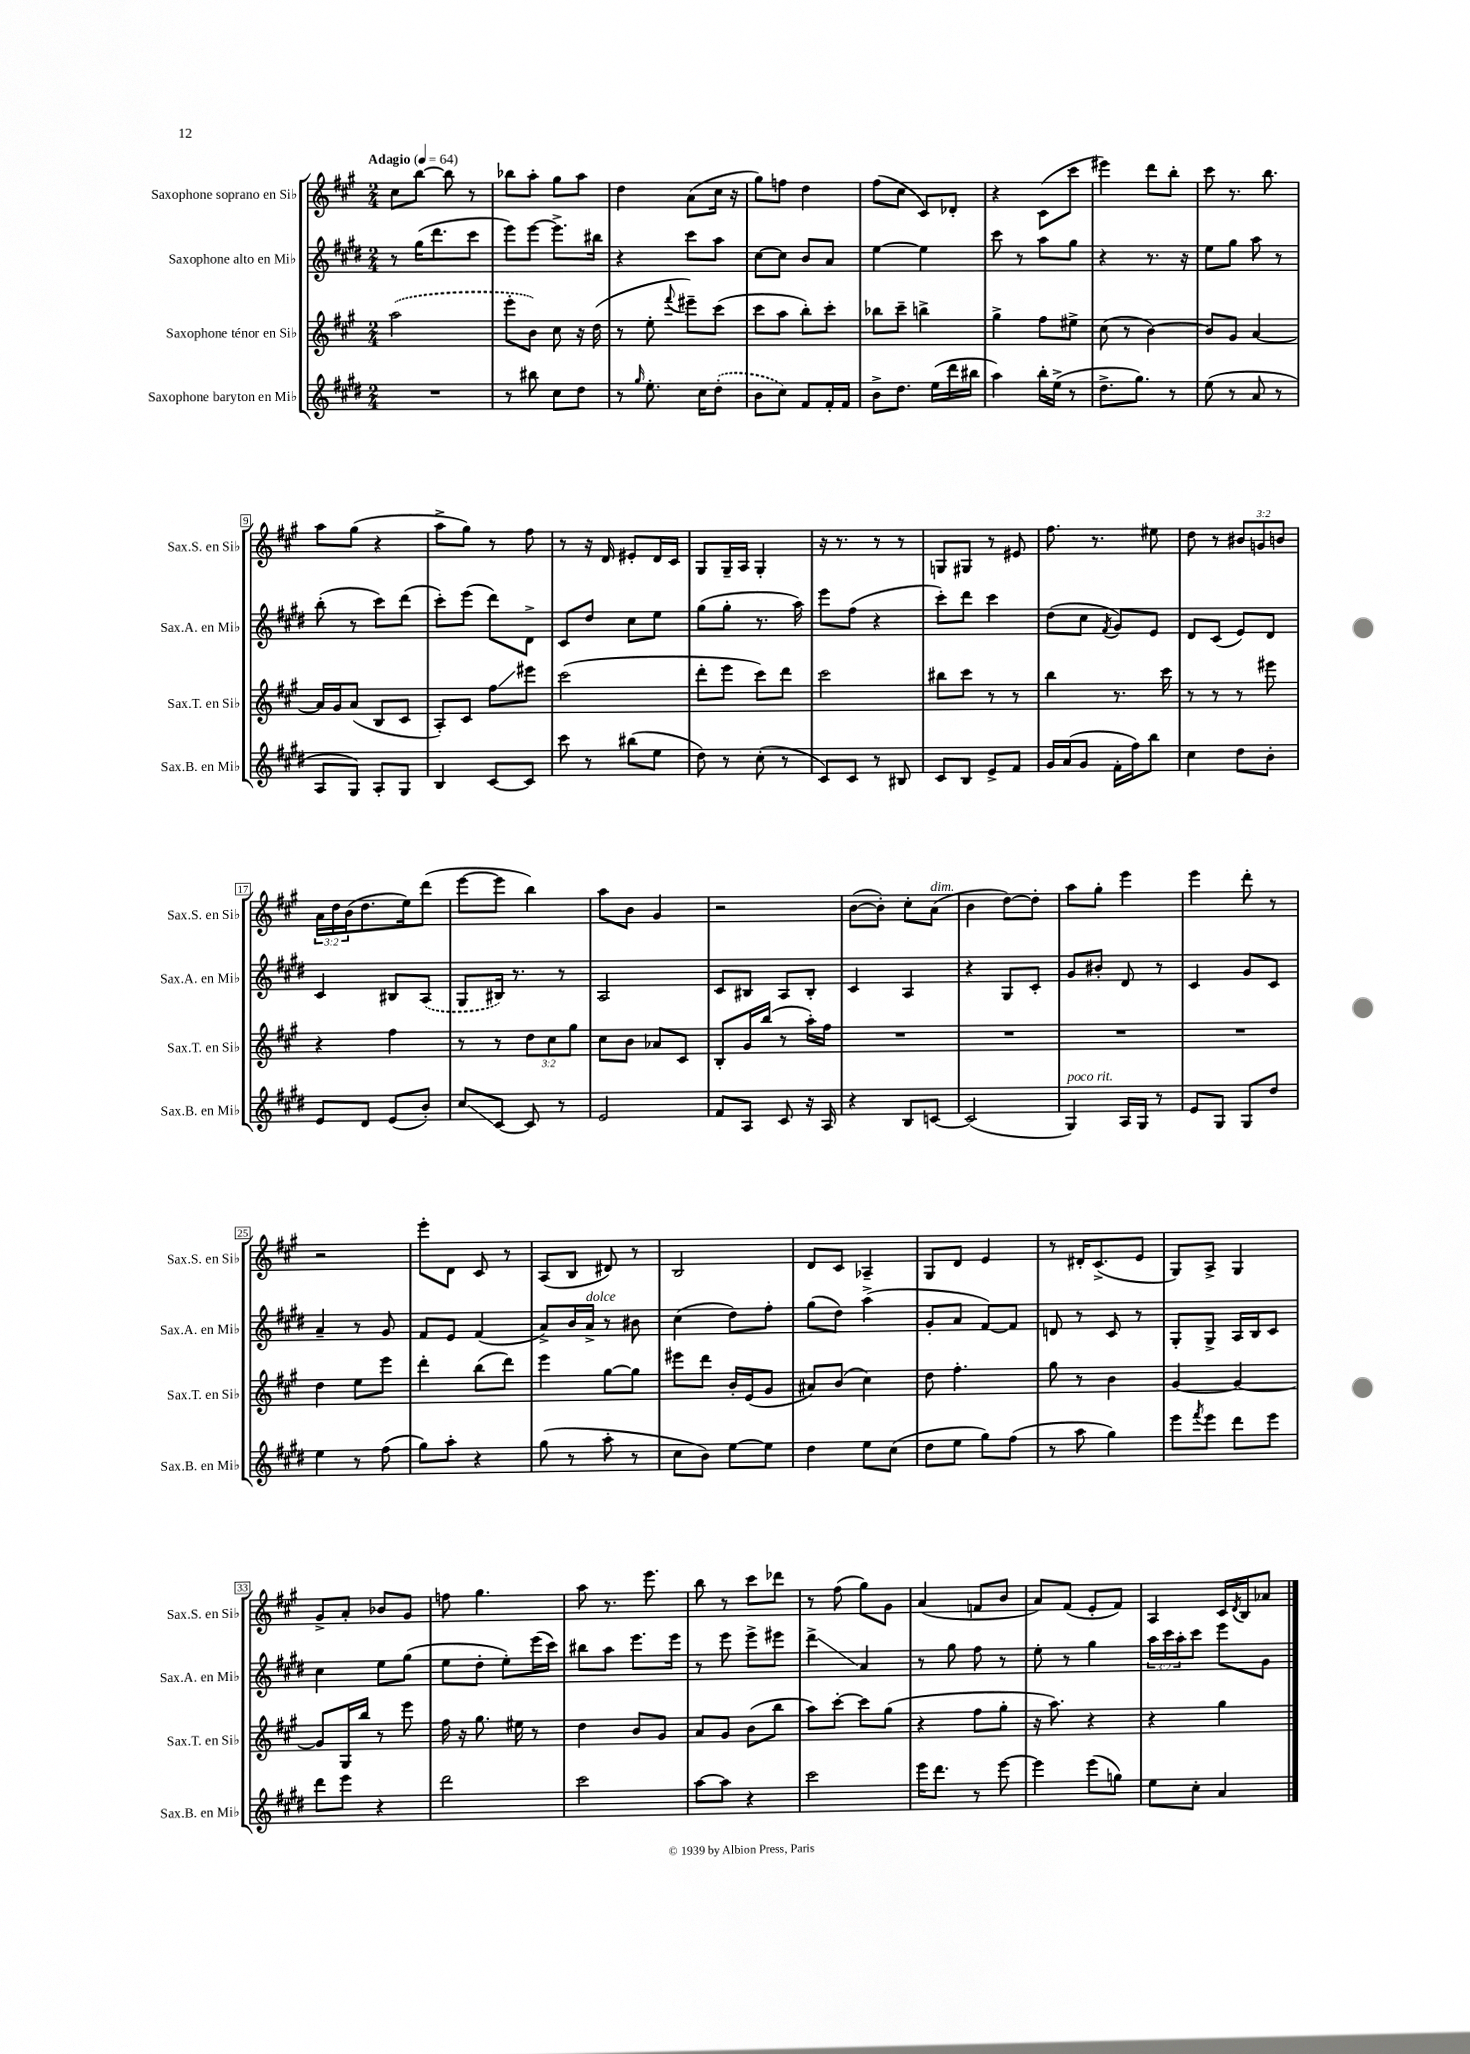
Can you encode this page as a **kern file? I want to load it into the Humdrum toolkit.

**kern	**kern	**kern	**kern
*staff4	*staff3	*staff2	*staff1
*clefG2	*clefG2	*clefG2	*clefG2
*k[f#c#g#d#]	*k[f#c#g#]	*k[f#c#g#d#]	*k[f#c#g#]
*M2/4	*M2/4	*M2/4	*M2/4
*MM64	*MM64	*MM64	*MM64
2r	(2aa	8r	8cc#
.	.	(16gg#	[8bb
.	.	8.ddd#	.
.	.	.	8bb]
.	.	8ccc#	8r
=	=	=	=
8r	8eee'	8eee)	8bb-
8bb#	8b)	[8eee	8aa'
8cc#	8cc#	8.eee^]	8gg#
8dd#	16r	.	8aa
.	(16dd	16bb#	.
=	=	=	=
8r	8r	4r	4dd
16qqgg#	.	.	.
8.ee'	8ee'	.	.
.	8qqfff#	.	.
.	8eee#~)	8ccc#	(8a
16cc#	.	.	.
(8dd#'	(8ccc#	8aa	16cc#
.	.	.	16r
=	=	=	=
8b	8ccc#	[8cc#	8gg#)
8cc#)	8aa	8cc#]	8ff
8f#	8bb')	8b	4dd
16f#'	8ccc#'	8a	.
16f#	.	.	.
=	=	=	=
8b^	8bb-	[4ee	(8ff#
8.dd#	8ccc#~	.	8cc#
.	4bb^	4ee]	8c#)
(16ee	.	.	.
16ddd#	.	.	8d-'
16bb#	.	.	.
=	=	=	=
4aa)	4gg#^	8ccc#	4r
.	.	8r	.
16bb'	8ff#	8aa	(8c#
(16ee^	.	.	.
8r	8ee#^	8gg#	8ccc#
=	=	=	=
8.dd#^	(8cc#	4r	4eee#)
.	8r	.	.
8.gg#)	.	.	.
.	[4b)	8.r	8ddd
8r	.	.	8bb'
.	.	16r	.
=	=	=	=
(8ee	8b]	8ee	8ccc#
8r	8g#	8gg#	8.r
8a	[4a	8aa	.
.	.	.	8.bb
8r	.	8r	.
=	=	=	=
8A	16a]	(8bb'	8aa
.	16g#	.	.
8G#)	(8a	8r	(8gg#
8A'	8B	8ccc#)	4r
8G#	8c#	(8ddd#	.
=	=	=	=
4B	8A')	8ccc#')	8aa^
.	8c#	(8eee	8gg#)
[8c#	8ff#	8ddd#)	8r
8c#]	8eee#	8d#^	8ff#
=	=	=	=
8ccc#	(2ccc#	8c#	8r
8r	.	8dd#	16r
.	.	.	16d
(8bb#	.	8cc#	8e#'
8ee	.	8ee	16d
.	.	.	16c#
=	=	=	=
8dd#)	8ddd'	(8gg#	8G#
8r	8eee	8gg#'	16G#~
.	.	.	16A
(8cc#'	8ccc#)	8.r	4G#'
8r	8ddd	.	.
.	.	16aa)	.
=	=	=	=
8c#)	2ccc#	8eee	16r
.	.	.	8.r
8c#	.	(8ff#	.
8r	.	4r	8r
8B#	.	.	8r
=	=	=	=
8c#	8bb#	8ccc#')	8G
8B	8ccc#	8ddd#	8G#
8e^	8r	4ccc#	8r
8f#	8r	.	8e#
=	=	=	=
16g#	4bb	(8dd#	8.ff#
(16a	.	.	.
8g#	.	8cc#	.
.	.	.	8.r
.	.	8qf#	.
16f#'	8.r	8g#)	.
16ff#)	.	.	.
8bb	.	8e	8ee#
.	16ccc#	.	.
=	=	=	=
4cc#	8r	8d#	8dd
.	8r	(8c#	8r
8dd#	8r	8e)	12b#
.	.	.	12g
8b'	8eee#	8d#	.
.	.	.	12b
=	=	=	=
8e	4r	4c#	24a
.	.	.	24dd
.	.	.	(24b
8d#	.	.	8.dd
(8e	4ff#	8B#	.
.	.	.	16ee)
8b')	.	(8A	(8ddd
=	=	=	=
8cc#	8r	8G#	[8eee
[8c#	8r	16B#)	8eee]
.	.	8.r	.
8c#]	12dd	.	4bb)
.	12cc#	.	.
8r	.	8r	.
.	12gg#	.	.
=	=	=	=
2e	8cc#	2A	8aa
.	8b	.	8b
.	8a-	.	4g#
.	8c#	.	.
=	=	=	=
8f#	8B'	8c#	2r
8A	16g#	8B#	.
.	(16bb	.	.
8c#	8r	8A	.
16r	16aa')	8B#'	.
16A	16ff#	.	.
=	=	=	=
4r	2r	4c#	([8b
.	.	.	8b'])
8B	.	4A	8cc#'
[8c	.	.	(8a
=	=	=	=
(2c]	2r	4r	4b
.	.	8G#	[8dd)
.	.	8c#'	8dd']
=	=	=	=
4G#)	2r	8g#	8aa
.	.	8b#'	8gg#'
16A	.	8d#	4eee
16G#	.	.	.
8r	.	8r	.
=	=	=	=
8e	2r	4c#	4eee
8G#	.	.	.
8G#	.	8g#	8ddd'
8dd#	.	8c#	8r
=	=	=	=
4ee	4dd	4a~	2r
8r	8ee	8r	.
(8ff#	8eee	8g#	.
=	=	=	=
8gg#)	4ddd'	8f#	8eee'
8aa'	.	8e	8d
4r	(8bb	(4f#	8c#
.	8ddd)	.	8r
=	=	=	=
(8gg#	4eee	8a^)	(8A
8r	.	16b	8B
.	.	16a^	.
8aa'	[8gg#	8r	8d#)
8r	8gg#]	8b#	8r
=	=	=	=
8cc#	8eee#	(4cc#	2B
8b)	8ddd	.	.
[8ee	16b'	8dd#)	.
.	(16e	.	.
8ee]	8g#	8ff#'	.
=	=	=	=
4dd#	8a#)	(8gg#	8d
.	(8b	8dd#)	8c#
8ee	4cc#)	(4aa^	4A-~
(8cc#	.	.	.
=	=	=	=
8dd#	8dd	8g#'	8G#
8ee	4.ff#'	8a	8d
8gg#)	.	[8f#)	4e
(8ff#	.	8f#]	.
=	=	=	=
8r	8gg#	8d	8r
8aa	8r	8r	16d#'
.	.	.	(8.c#^
4gg#)	4b	8c#	.
.	.	8r	8e
=	=	=	=
8eee	[4g#	8G#'	8G#)
8qfff#	.	.	.
8eee	.	8G#^	8A^
8ddd#	4g#_	16A	4G#
.	.	16B	.
8eee	.	8c#	.
=	=	=	=
8ddd#	8g#]	4cc#	8g#^
8eee	16G#	.	8a'
.	16bb	.	.
4r	8r	8ee	8b-
.	8eee	(8gg#	8g#
=	=	=	=
2ddd#	16ff#	8ee	8ff
.	16r	.	.
.	8.gg#	8dd#'	4.gg#
.	.	8ee')	.
.	16ee#	.	.
.	8r	(16eee	.
.	.	16ccc#)	.
=	=	=	=
2ccc#	4dd	8bb#	8aa
.	.	8aa	8.r
.	8b	8.eee	.
.	.	.	8.eee
.	8g#	.	.
.	.	16eee	.
=	=	=	=
[8aa	8a	8r	8bb
8aa]	8g#	8eee	8r
4r	(8b	8eee^	8ccc#
.	8bb	8eee#	8ddd-
=	=	=	=
2ccc#	8aa)	4ddd#^	8r
.	[8ccc#'	.	(8ff#
.	8ccc#]	4a	8gg#)
.	(8gg#	.	8g#
=	=	=	=
16eee	4r	8r	(4a
8.ddd#	.	.	.
.	.	8gg#	.
8r	8ff#	8ff#	8f
[8eee	8gg#'	8r	8b
=	=	=	=
4eee]	16r	8ee'	8a)
.	8.aa)	.	.
.	.	8r	(8f#
(8eee	4r	4gg#	8e'
8gg)	.	.	8f#)
=	=	=	=
8ee	4r	24aa	4A
.	.	24ccc#	.
.	.	24aa'	.
8cc#'	.	8ccc#	.
4a	4gg#	8eee	16c#
.	.	.	8qd
.	.	.	16B
.	.	8g#	8a-
==	==	==	==
*-	*-	*-	*-
